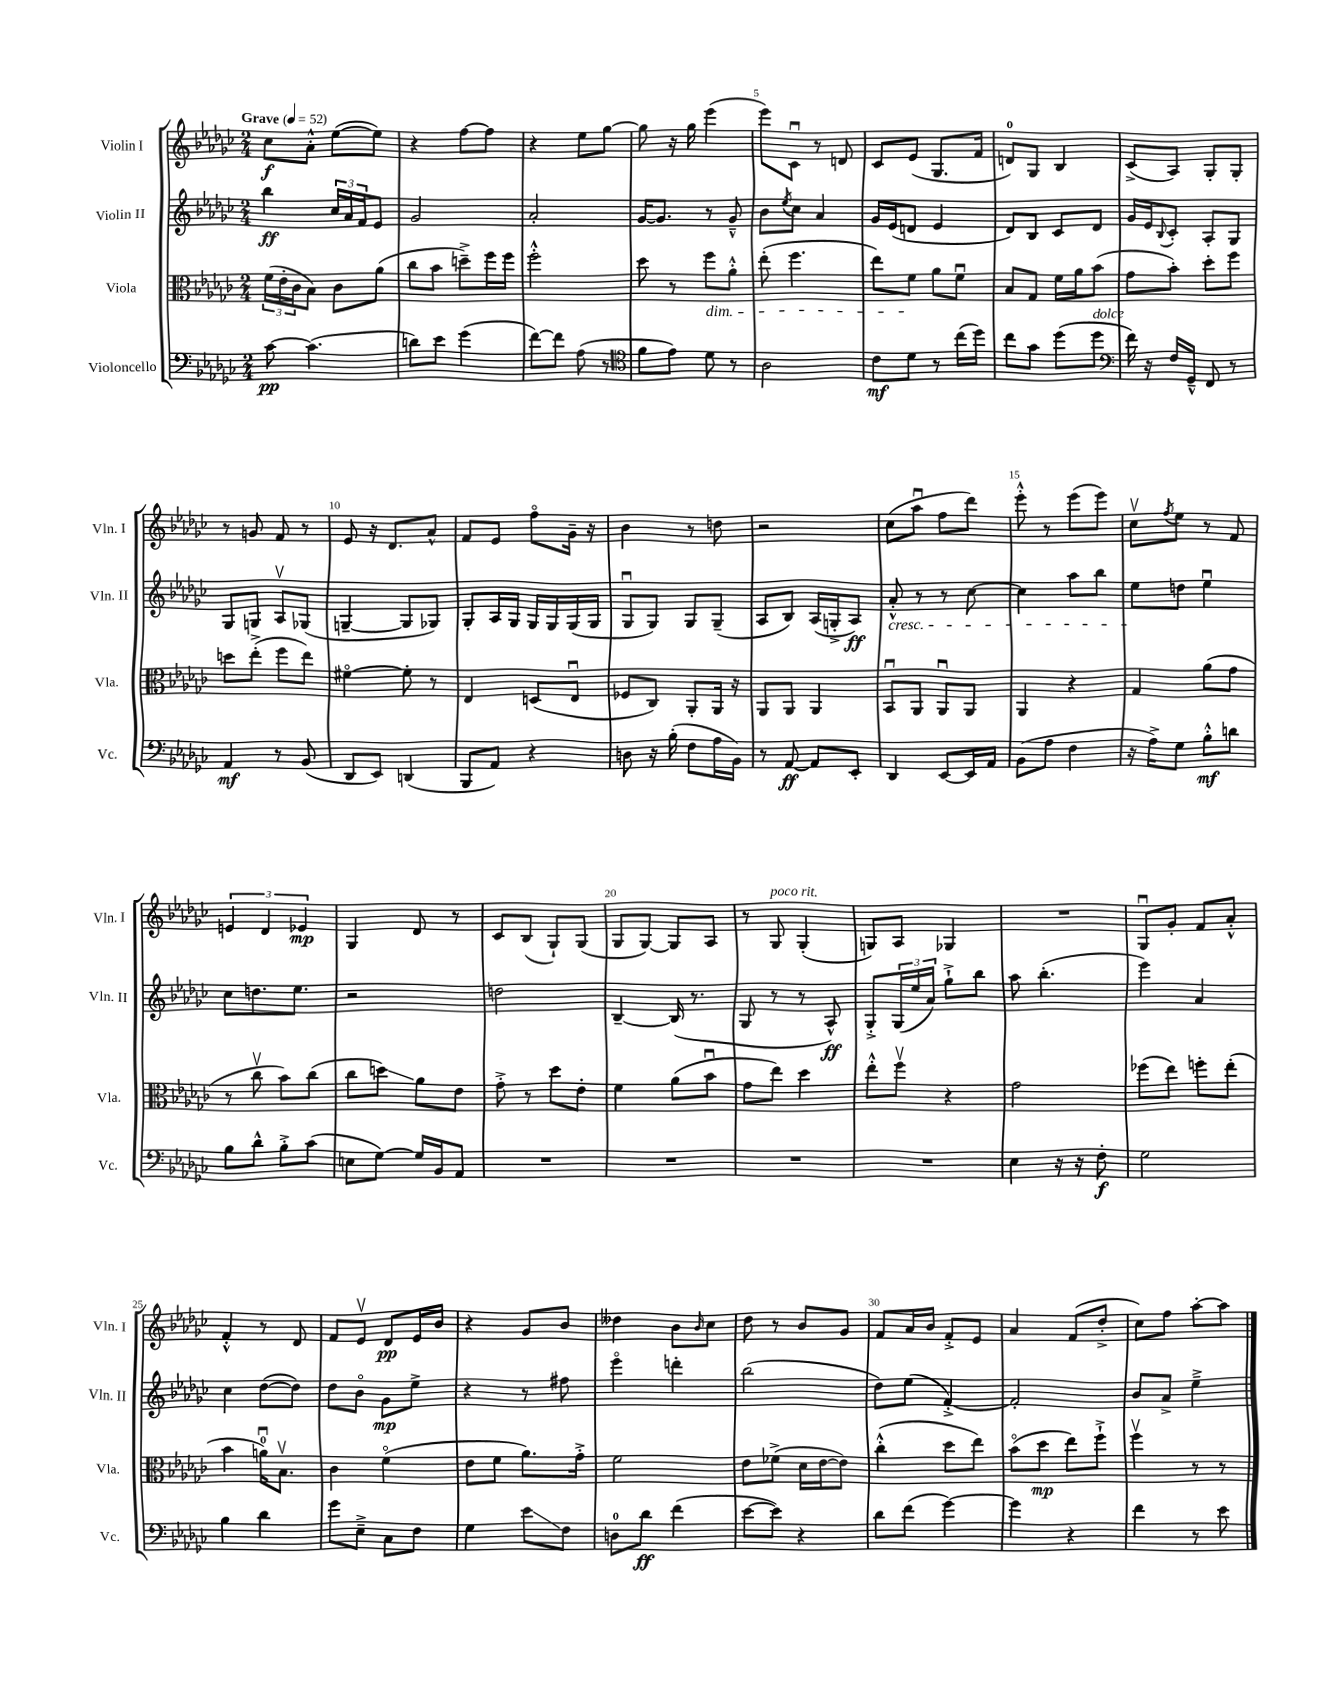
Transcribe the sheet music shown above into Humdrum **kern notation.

**kern	**kern	**kern	**kern
*staff4	*staff3	*staff2	*staff1
*clefF4	*clefC3	*clefG2	*clefG2
*k[b-e-a-d-g-c-]	*k[b-e-a-d-g-c-]	*k[b-e-a-d-g-c-]	*k[b-e-a-d-g-c-]
*M2/4	*M2/4	*M2/4	*M2/4
*MM52	*MM52	*MM52	*MM52
[8c-	(24f	4bb-	8cc-
.	24e-'	.	.
.	24c-	.	.
(4.c-]	8B-)	.	8a-'^^
.	8c-	24cc-	([8ee-
.	.	24a-	.
.	.	24f	.
.	(8a-	8e-	8ee-])
=	=	=	=
8d)	8cc-	2g-	4r
8e-	8b-	.	.
(4g-	8dd~^)	.	[8ff
.	16ff	.	8ff]
.	16ff	.	.
=	=	=	=
[8f)	2ff'^^	2a-'	4r
8f]	.	.	.
(8A-	.	.	8ee-
8r	.	.	[8gg-
=	=	=	=
*clefC4	*	*	*
8f	8dd-	[16g-	8gg-]
.	.	8.g-]	.
8e-)	8r	.	16r
.	.	.	16gg-
8d-	8ff	8r	(4eee-
8r	8a-'^^	8g-~^^	.
=	=	=	=
2A-	(8ee-'	8b-	8eee-)
.	.	8qee-	.
.	4.ff	8cc-	8c-u
.	.	4a-	8r
.	.	.	8d
=	=	=	=
8c-	8ee-)	16g-	8c-
.	.	(16e-	.
8d-	8f	8d	(8e-
8r	8a-	4e-	8.G-
(16cc-	8fu	.	.
16dd-)	.	.	16f
=	=	=	=
8cc-	8B-	8d-)	8d)
8g-	8G-	8B-	8G-
(8dd-	16f	8c-	4B-
.	16a-	.	.
8dd-	(8b-	8d-	.
=	=	=	=
*clefF4	*	*	*
16f)	8g-	16g-	(8c-^
16r	.	16e-	.
.	.	8qqB-	.
16F	8b-')	8c-'	8A-)
16GG-~^^	.	.	.
8FF	8dd-'	8A-'	8G-'
8r	8ff	8G-	8G-'
=	=	=	=
4AA-	8dd	8G-	8r
.	(8ee-'^	8G	8g
8r	8ff	8A-v	8f
(8BB-	8ee-)	(8G-	8r
=	=	=	=
8DD-	[4f#o	[4G~	8e-
8EE-)	.	.	16r
.	.	.	8.d-
(4DD	8f#']	8G]	.
.	8r	8G-)	8a-^^
=	=	=	=
8BBB-	4E-	8G-'	8f
8AA-)	.	16A-	8e-
.	.	16G-	.
4r	(8D	16G-	8ffo
.	.	16G-	.
.	8E-u	(16G-	16g-~
.	.	16G-	16r
=	=	=	=
8D	8F-	8G-u	4b-
16r	8C-)	8G-)	.
(16B-'	.	.	.
8F	8AA-'	8G-	8r
16A-	16AA-	(8G-~	8dd
16BB-)	16r	.	.
=	=	=	=
8r	8AA-	8A-	2r
[8AA-	8AA-	8B-)	.
8AA-]	4AA-	(16A-	.
.	.	16G'^	.
8EE-'	.	8A-)	.
=	=	=	=
4DD-	8BB-u	8a-'^^	(8cc-
.	8AA-	8r	8aa-u
[8EE-	8AA-u	8r	8ff
16EE-]	8AA-	[8cc-	8ddd-)
16AA-	.	.	.
=	=	=	=
(8BB-	4AA-	4cc-]	8eee-'^^
8A-	.	.	8r
4F	4r	8aa-	(8eee-
.	.	8bb-	8eee-)
=	=	=	=
16r	4G-	8ee-	8cc-v
16A-^)	.	.	.
.	.	.	8qff
8G-	.	8dd	8ee-
8B-'^^	(8a-	4ee-u	8r
8d	8g-	.	8f
=	=	=	=
8B-	8r	8cc-	6e
8d-^^	8cc-v	8.dd	.
.	.	.	6d-
8B-'^	8b-)	.	.
.	.	8.ee-	.
.	.	.	6e-
(8c-	(8cc-	.	.
=	=	=	=
8E	8cc-	2r	4G-
[8G-)	8dd)	.	.
16G-]	8a-	.	8d-
16BB-	.	.	.
8AA-	8e-	.	8r
=	=	=	=
2r	8g-'^	2dd	8c-
.	8r	.	(8B-
.	8dd-	.	8G-`)
.	8e-'	.	(8G-
=	=	=	=
2r	4f	[4B-~	8G-
.	.	.	[8G-)
.	(8a-	(16B-]	8G-]
.	.	8.r	.
.	8b-u	.	8A-
=	=	=	=
2r	8g-	8G-	8r
.	8ee-)	8r	8G-
.	4dd-	8r	(4G-'
.	.	8A-^^)	.
=	=	=	=
2r	8ee-'^^	8G-'^	8G)
.	8ffv	(24G-	8A-
.	.	24ee-	.
.	.	24a-)	.
.	4r	8gg-`^	4G-
.	.	8bb-	.
=	=	=	=
4E-	2g-	8aa-	2r
.	.	(4.bb-'	.
16r	.	.	.
16r	.	.	.
8F'	.	.	.
=	=	=	=
2G-	(8ff-	4eee-)	8G-u
.	8ee-)	.	8g-'
.	8ff'	4a-	8f
.	(8ee-'	.	8a-'^^
=	=	=	=
4B-	4b-	4cc-	4f'^^
4d-	16au)	([8dd-	8r
.	8.B-v	.	.
.	.	8dd-])	8d-
=	=	=	=
8g-	4c-	8dd-	8f
8E-~^	.	8b-o	8e-v
8C-	(4fo	8g-	8d-
8F	.	8ee-^	16e-
.	.	.	16b-
=	=	=	=
4G-	8e-	4r	4r
.	8f	.	.
8e-	8.a-)	8r	8g-
8F	.	8ff#	8b-
.	16g-'^	.	.
=	=	=	=
8D	2f	4eee-o	4dd--
8d-	.	.	.
(4f	.	4ddd'	8b-
.	.	.	16qqb-
.	.	.	8cc-
=	=	=	=
[8e-	8e-	(2bb-	8dd-
8e-])	(8f-^	.	8r
4r	16d-	.	8b-
.	[16e-	.	.
.	8e-])	.	8g-
=	=	=	=
8d-	(4cc-'^^	8dd-)	8f
(8f	.	(8ee-	16a-
.	.	.	16b-
[4g-)	8dd-	[4f'^)	8f'^
.	8ee-)	.	8e-
=	=	=	=
4g-]	(8b-o	2f']	4a-
.	8dd-	.	.
4r	8ee-)	.	(8f
.	8ff`^	.	8dd-'^
=	=	=	=
4f	4ffv	8b-	8cc-)
.	.	8a-^	8ff
8r	8r	4ee-~^	[8aa-'
8e-	8r	.	8aa-]
==	==	==	==
*-	*-	*-	*-
